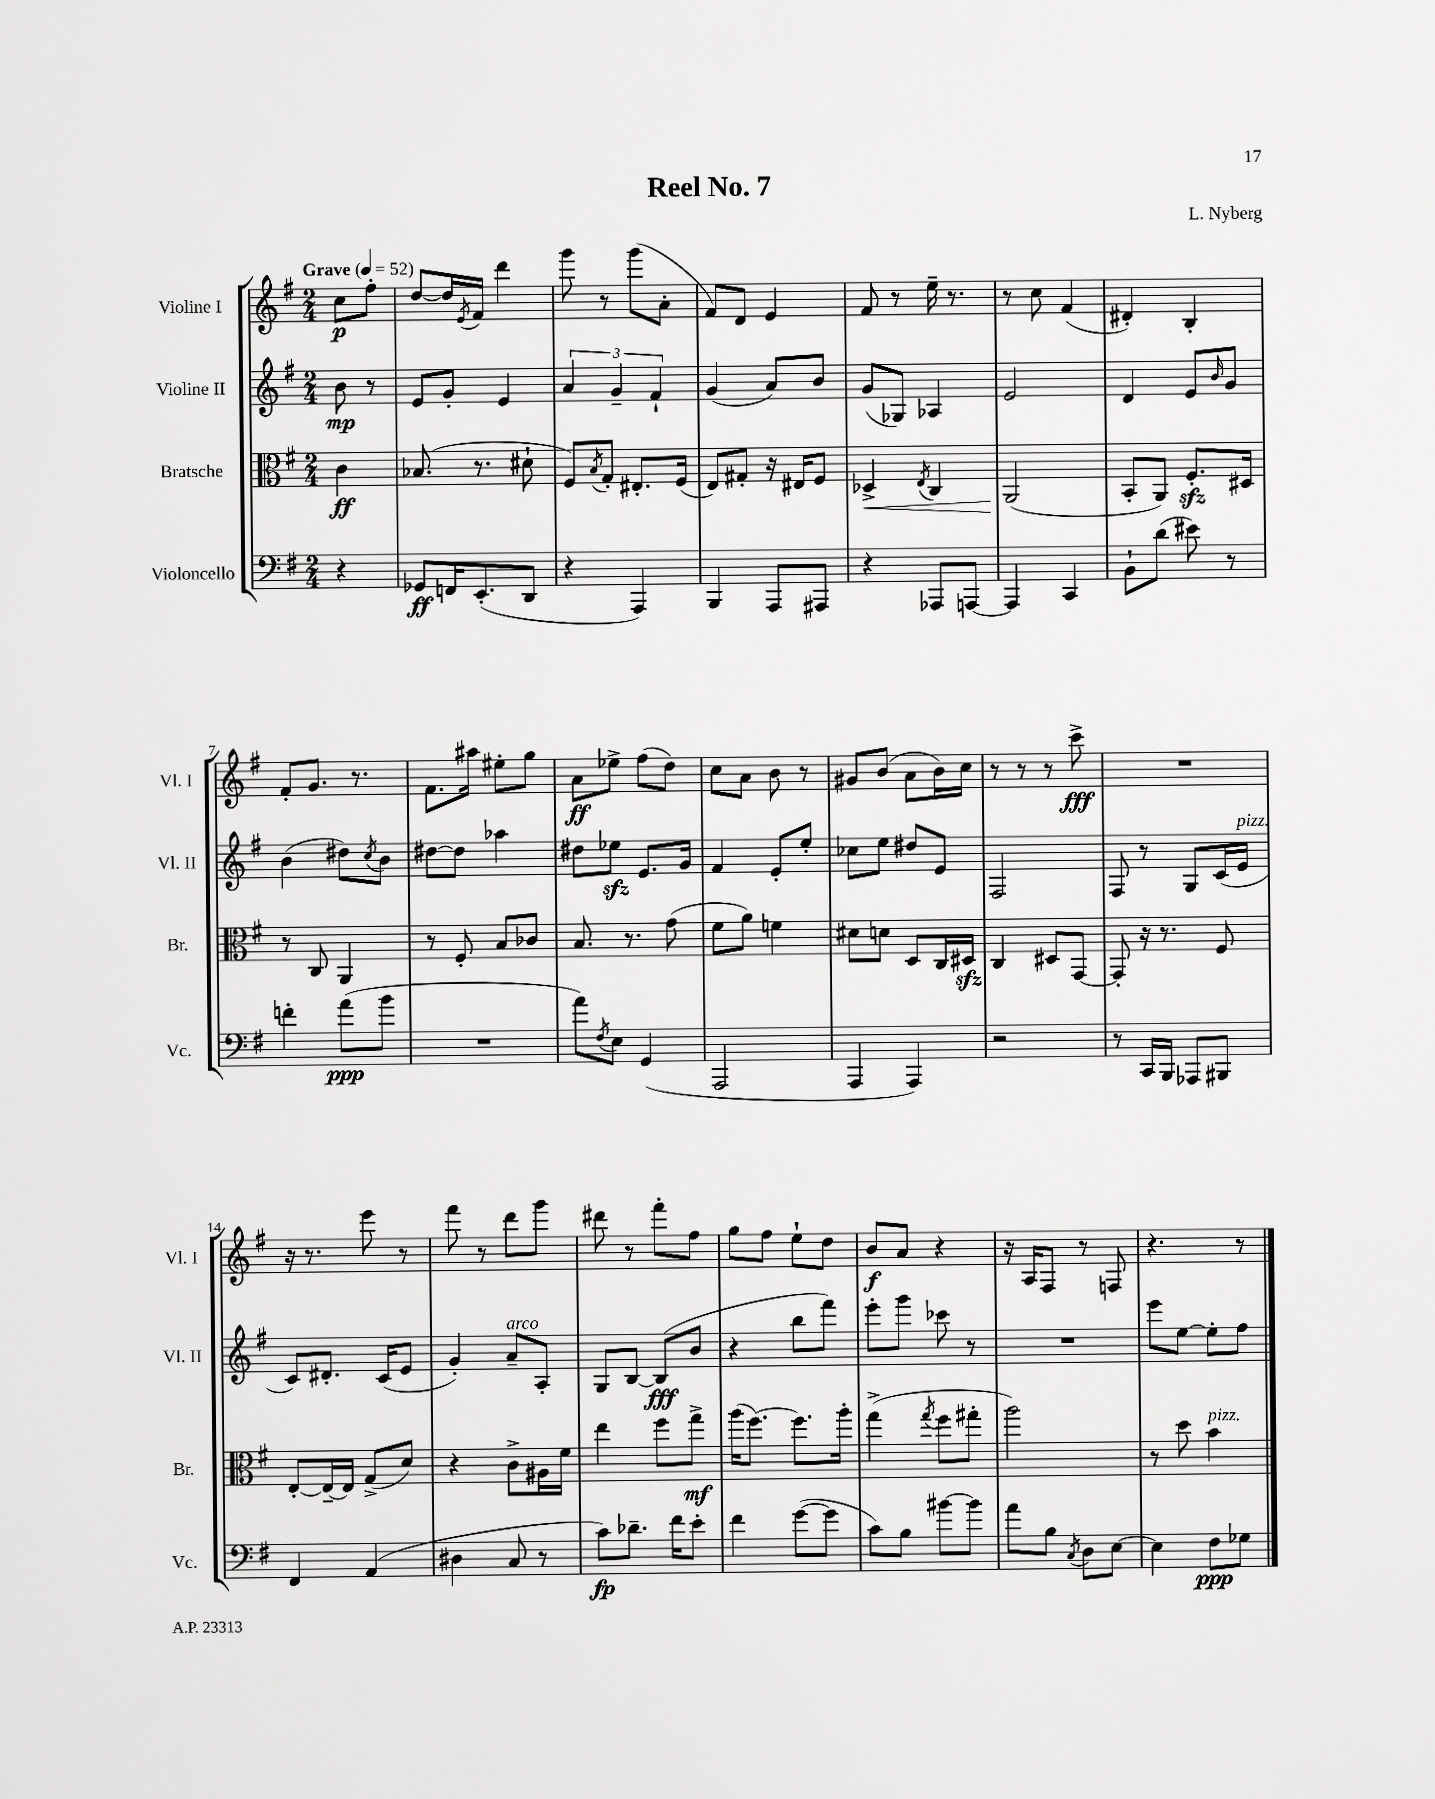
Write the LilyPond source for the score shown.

\header { title = "Reel No. 7" composer = "L. Nyberg" }
<<
\new StaffGroup <<
\new Staff = "s0" \with { instrumentName = "Violine I" shortInstrumentName = "Vl. I" } {
    \clef treble \key g \major \numericTimeSignature \time 2/4 \partial 4 \tempo "Grave" 4 = 52
    c''8\p fis''8-. |
    d''8~ d''16 \acciaccatura { e'8 } fis'16 d'''4 |
    g'''8 r8 g'''8( a'8-. |
    fis'8) d'8 e'4 |
    fis'8 r8 e''16-- r8. |
    r8 c''8 fis'4( |
    dis'4-.) b4-. |
    fis'8-. g'8. r8. |
    fis'8. ais''16 eis''8-. g''8 |
    a'8\ff ees''8-> fis''8( d''8) |
    c''8 a'8 b'8 r8 |
    gis'8 b'8( a'8 b'16) c''16 |
    r8 r8 r8 c'''8->\fff |
    R2 |
    r16 r8. e'''8 r8 |
    fis'''8 r8 d'''8 g'''8 |
    dis'''8 r8 fis'''8-. fis''8 |
    g''8 fis''8 e''8-! d''8 |
    b'8\f a'8 r4 |
    r16 a16 fis8 r8 f8 |
    r4. r8 \bar "|." |
}
\new Staff = "s1" \with { instrumentName = "Violine II" shortInstrumentName = "Vl. II" } {
    \clef treble \key g \major \numericTimeSignature \time 2/4 \partial 4
    b'8\mp r8 |
    e'8 g'8-. e'4 |
    \tuplet 3/2 { a'4 g'4-- fis'4-! } |
    g'4( a'8) b'8 |
    g'8( ges8) aes4 |
    e'2 |
    d'4 e'8 \grace { b'16 } g'8 |
    b'4( dis''8) \acciaccatura { c''8 } b'8 |
    dis''8~ dis''8 aes''4 |
    dis''8 ees''8\sfz e'8. g'16 |
    fis'4 e'8-. e''8-. |
    ces''8 e''8 dis''8 e'8 |
    fis2 |
    fis8 r8 g8 c'16( e'16^\markup { \italic "pizz." } |
    c'8) dis'8.-. c'16( e'8 |
    g'4-.) a'8--^\markup { \italic "arco" } a8-. |
    g8 b8~ b8\fff( b'8 |
    r4 b''8 fis'''8) |
    e'''8-. g'''8 ces'''8 r8 |
    R2 |
    e'''8 e''8~ e''8-. fis''8 \bar "|." |
}
\new Staff = "s2" \with { instrumentName = "Bratsche" shortInstrumentName = "Br." } {
    \clef alto \key g \major \numericTimeSignature \time 2/4 \partial 4
    c'4\ff |
    bes8.( r8. dis'8-! |
    fis8) \acciaccatura { b8 } g8-. eis8.-. fis16( |
    e8) gis8-. r16 eis16 fis8 |
    des4->\< \acciaccatura { e8 } c4 |
    a,2\!( |
    b,8-. a,8) fis8.-.\sfz dis16 |
    r8 c8 a,4 |
    r8 fis8-. b8 ces'8 |
    b8. r8. g'8( |
    fis'8 a'8) f'4 |
    dis'8 d'8 d8 c16 dis16\sfz |
    c4 dis8 g,8~ |
    g,8-. r16 r8. fis8 |
    e8~-. e16~-- e16 g8->( d'8) |
    r4 c'8-> ais16 fis'16 |
    e''4 fis''8 g''8->\mf |
    a''16( fis''8.~) fis''8. a''16-. |
    g''4->( \acciaccatura { g''8 } fis''8 gis''8-. |
    a''2) |
    r8 d''8 b'4^\markup { \italic "pizz." } \bar "|." |
}
\new Staff = "s3" \with { instrumentName = "Violoncello" shortInstrumentName = "Vc." } {
    \clef bass \key g \major \numericTimeSignature \time 2/4 \partial 4
    r4 |
    ges,8\ff f,16 e,8.-.( d,8 |
    r4 a,,4) |
    b,,4 a,,8 ais,,8 |
    r4 aes,,8 a,,8~ |
    a,,4 c,4 |
    b,8-! d'8( eis'8) r8 |
    f'4-. a'8\ppp( b'8 |
    R2 |
    a'8) \acciaccatura { fis8 } e8 g,4( |
    a,,2 |
    a,,4 a,,4) |
    r2 |
    r8 c,16 b,,16 aes,,8 bis,,8 |
    fis,4 a,4( |
    dis4 c8 r8 |
    c'8\fp) des'8.-- fis'16 e'8-. |
    fis'4 g'8~( g'8 |
    c'8) b8 bis'8~ bis'8 |
    a'8 b8 \acciaccatura { c8 } d8 e8~ |
    e4 fis8\ppp ges8 \bar "|." |
}
>>
>>
